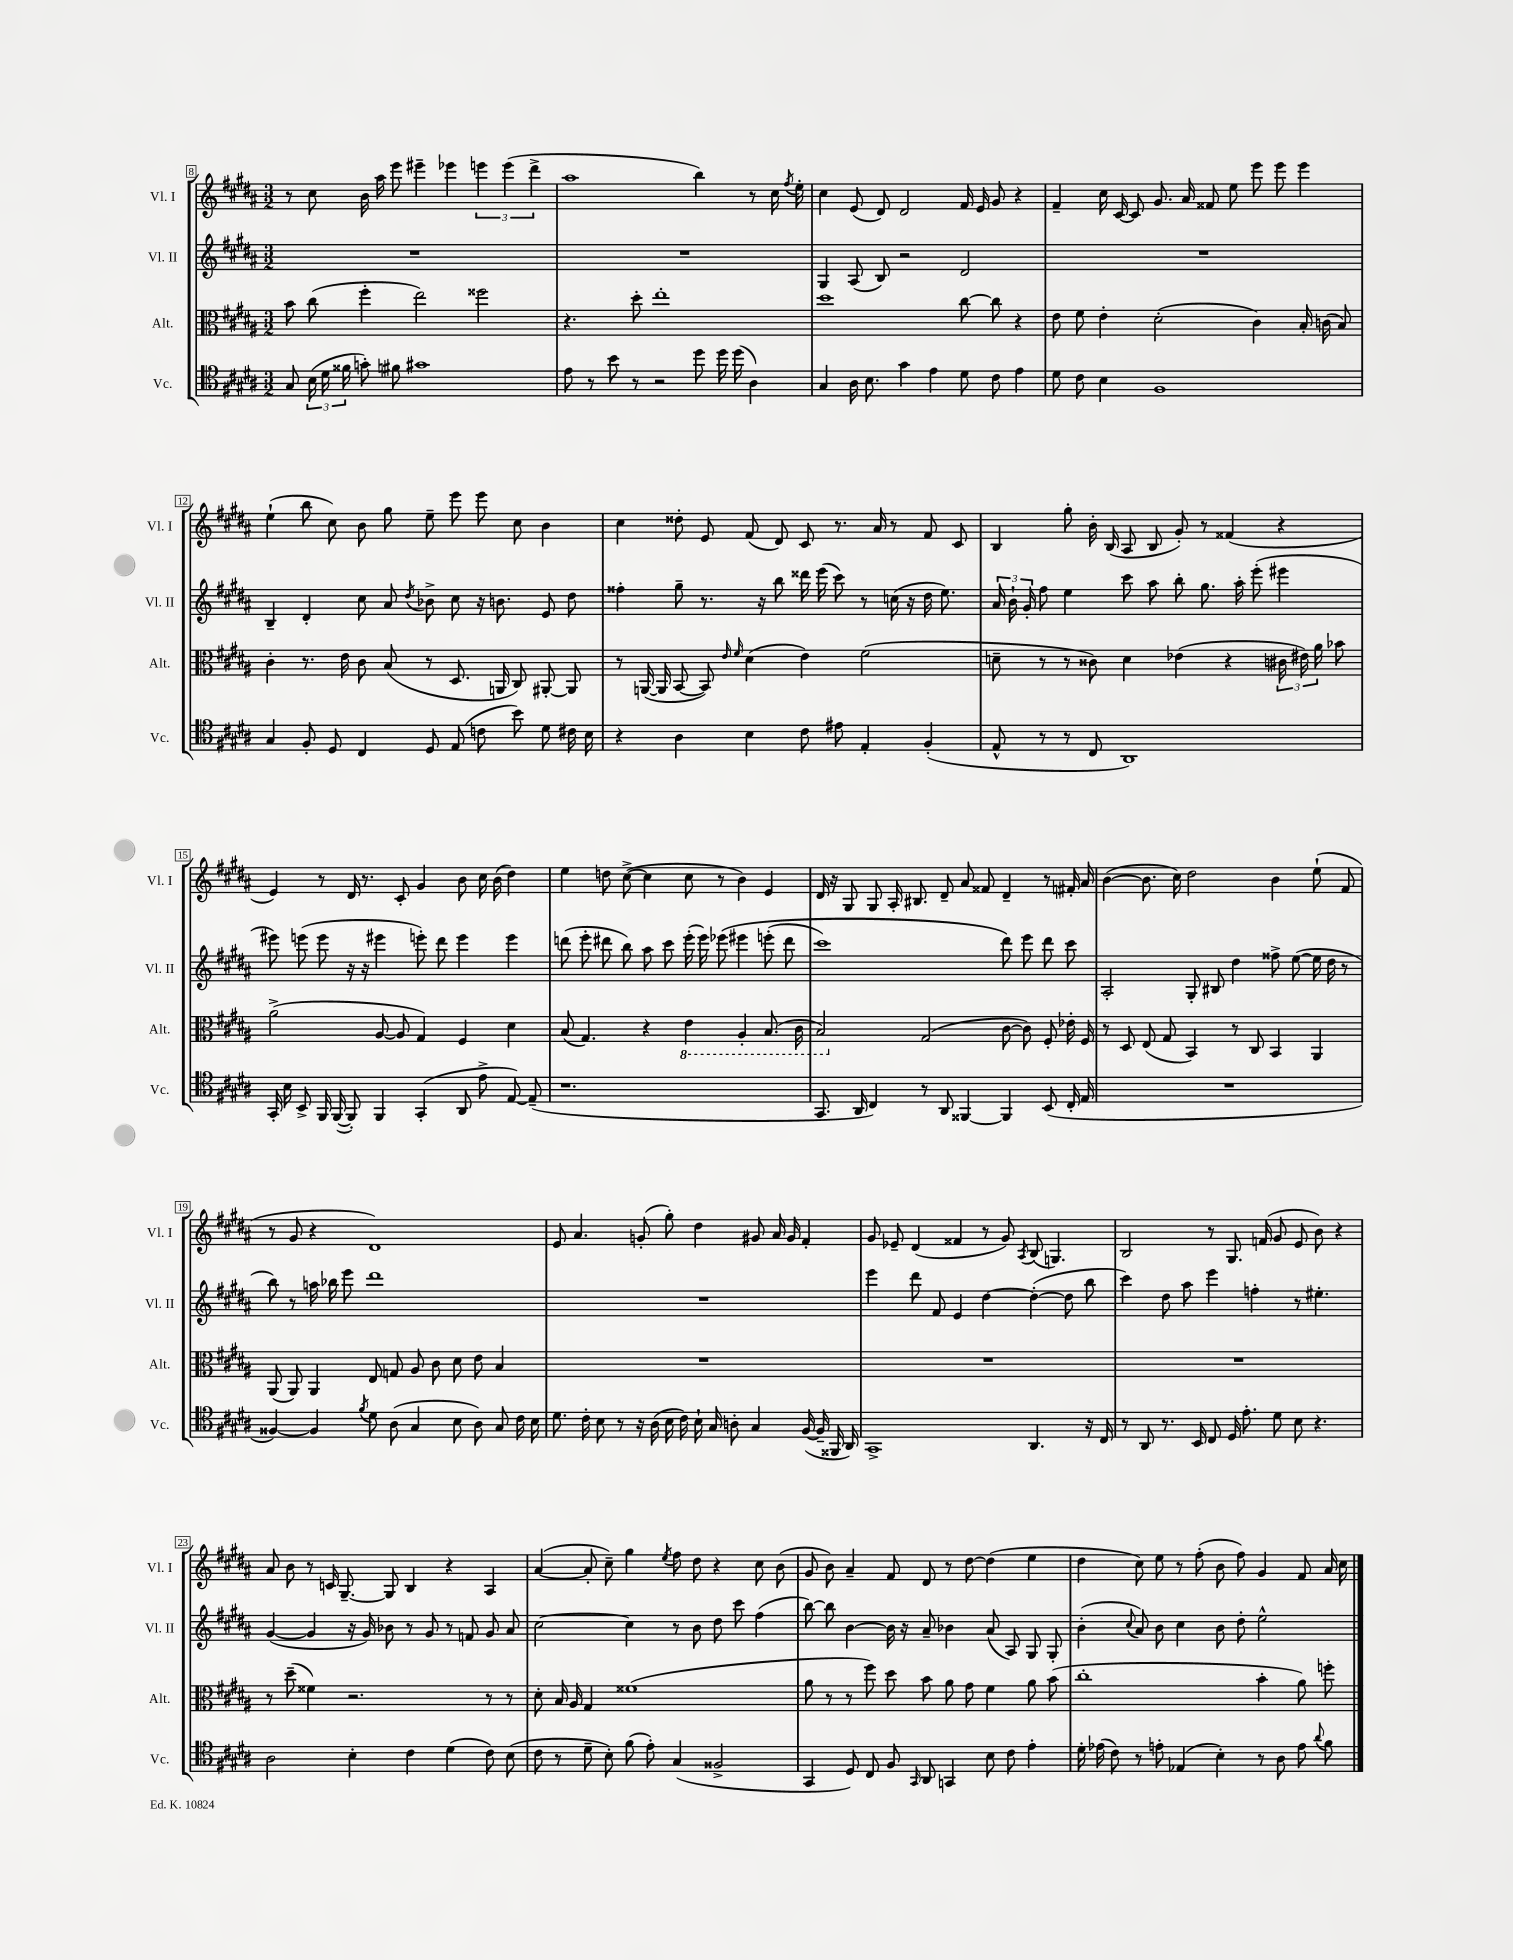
<<
\new StaffGroup <<
\new Staff = "s0" \with { instrumentName = "Vl. I" shortInstrumentName = "Vl. I" } {
    \clef treble \key b \major \numericTimeSignature \time 3/2
    \autoBeamOff r8 cis''8 b'16 ais''16 e'''8 eis'''4-- ees'''4 \tuplet 3/2 { e'''4 e'''4( dis'''4-> } |
    ais''1 b''4) r8 cis''16 \acciaccatura { fis''8 } e''16-. |
    cis''4 e'8( dis'8) dis'2 fis'16 e'16 gis'8 r4 |
    fis'4-- cis''16 cis'16~ cis'8 gis'8. ais'16 fisis'8 e''8 e'''8 e'''8 e'''4 |
    e''4-!( b''8 cis''8) b'8 gis''8 e''8-- e'''8 e'''8 cis''8 b'4 |
    cis''4 disis''8-. e'8 fis'8( dis'8) cis'8 r8. ais'16 r8 fis'8 cis'8 |
    b4 gis''8-. b'16-. b16( ais8 b8 gis'8-.) r8 fisis'4( r4 |
    e'4) r8 dis'16 r8. cis'8-. gis'4 b'8 cis''16 b'16( dis''4) |
    e''4 d''8 cis''8~->( cis''4 cis''8 r8 b'4) e'4 |
    dis'16 r16 gis8 gis8 ais16-. bis8. dis'8-- ais'8 fisis'8 dis'4-- r8 fis'16-. ais'16 |
    b'4~( b'8. cis''16) dis''2 b'4 e''8-!( fis'8 |
    r8 gis'8 r4 dis'1) |
    e'8 ais'4. g'8-.( gis''8-.) dis''4 gis'8 ais'16 gis'16 fis'4-. |
    gis'8 ees'8-- dis'4( fisis'4 r8 gis'8) \acciaccatura { ais8 } b8( g4.) |
    b2 r8 gis8. f'16( gis'8 e'8 b'8) r4 |
    ais'8 b'8 r8 c'16 gis8.~-- gis8 b4 r4 ais4 |
    ais'4~( ais'8-. cis''8--) gis''4 \acciaccatura { e''8 } fis''8 dis''8 r4 cis''8 b'8( |
    gis'8 b'8) ais'4-- fis'8 dis'8 r8 dis''8~ dis''4( e''4 |
    dis''4 cis''8) e''8 r8 fis''8-.( b'8 fis''8) gis'4 fis'8 ais'16 cis''16 \bar "|." |
}
\new Staff = "s1" \with { instrumentName = "Vl. II" shortInstrumentName = "Vl. II" } {
    \clef treble \key b \major \numericTimeSignature \time 3/2
    \autoBeamOff R1. |
    R1. |
    gis4 ais8( b8) r2 dis'2 |
    R1. |
    b4-- dis'4-. cis''8 ais'8 \acciaccatura { dis''8 } bes'8-> cis''8 r16 b'8. e'8 dis''8 |
    fisis''4-. gis''8-- r8. r16 b''8 disis'''16 e'''16( cis'''8) r8 c''16( r16 dis''16 e''8.) |
    \tuplet 3/2 { ais'16 b'16-! gis'16-. } fis''8 e''4 cis'''8 ais''8 b''8-. gis''8. ais''16-. e'''8-.( eis'''4 |
    eis'''8) e'''8( e'''8 r16 r16 eis'''4 e'''8-.) dis'''8 e'''4 e'''4 |
    d'''8( e'''8-. dis'''8 b''8) ais''8 cis'''8 e'''16-.( e'''16) ees'''8\( eis'''4 e'''8-.( dis'''8 |
    cis'''1) dis'''8\) e'''8 dis'''8 cis'''8 |
    ais2-. gis8-. bis8 dis''4 fisis''8-> e''8~( e''16 dis''16 r8 |
    b''8) r8 a''16 bes''16 e'''8 dis'''1 |
    R1. |
    e'''4 dis'''8 fis'8 e'4 dis''4~ dis''4~-.( dis''8 b''8 |
    cis'''4) dis''8 ais''8 e'''4 f''4-. r8 eis''4.-. |
    gis'4~( gis'4 r16 gis'16) bes'8 r8 gis'8 r8 f'8 gis'8 ais'8 |
    cis''2~ cis''4 r8 b'8 dis''8 cis'''8 fis''4( |
    b''8~) b''8 b'4~ b'16 r16 ais'8-- bes'4 ais'8( ais8) gis8 gis8-. |
    b'4-.( \appoggiatura { cis''8 } ais'8) b'8 cis''4 b'8 dis''8-. e''2-^ \bar "|." |
}
\new Staff = "s2" \with { instrumentName = "Alt." shortInstrumentName = "Alt." } {
    \clef alto \key b \major \numericTimeSignature \time 3/2
    \autoBeamOff b'8 cis''8( fis''4-. e''2) fisis''2 |
    r4. dis''8-. e''1-. |
    dis''1 cis''8~ cis''8 r4 |
    e'8 fis'8 e'4-. dis'2-.( cis'4) b16-. c'16( b8) |
    cis'4-. r8. e'16 cis'8 b8( r8 dis8. a,16 cis8) ais,8~-. ais,8 |
    r8 a,16~( a,16 b,8~ b,8) \grace { e'16 fis'16 } dis'4( e'4) fis'2( |
    d'8-- r8 r8 cisis'8) d'4 ees'4( r4 \tuplet 3/2 { cis'16 eis'16) ais'16 } bes'8 |
    ais'2->( ais8~ ais8 gis4) fis4 dis'4 |
    b8( gis4.) r4 \ottava #-1 e4 ais,4-. b,8.( cis16 |
    b,2) \ottava #0 gis2( cis'8~ cis'8) fis8-. ees'16-. fis16 |
    r8 dis8 e8( gis8 b,4) r8 cis8 b,4 ais,4 |
    ais,8( ais,8) ais,4 e8 g8 ais8 cis'8 dis'8 e'8 b4 |
    R1. |
    R1. |
    R1. |
    r8 dis''8--( fisis'4) r2. r8 r8 |
    dis'8-. b16 ais16 gis4 fisis'1( |
    ais'8 r8 r8 fis''8) dis''8 b'8 ais'8 gis'8 fis'4 ais'8 b'8( |
    cis''1-. b'4-. ais'8) f''8-. \bar "|." |
}
\new Staff = "s3" \with { instrumentName = "Vc." shortInstrumentName = "Vc." } {
    \clef tenor \key b \major \numericTimeSignature \time 3/2
    \autoBeamOff gis8 \tuplet 3/2 { b16( dis'16 fisis'16 } g'8-.) fis'8 gis'1 |
    e'8 r8 b'8 r8 r2 dis''8 dis''16 dis''16( ais4) |
    gis4 ais16 b8. gis'4 e'4 dis'8 cis'8 e'4 |
    dis'8 cis'8 b4 fis1 |
    gis4 fis8-. dis8 cis4 dis8 e8( c'8 b'8) dis'8 cis'16 b16 |
    r4 ais4 b4 cis'8 eis'8 e4-. fis4-.( |
    e8-^ r8 r8 cis8 ais,1) |
    gis,16-. b16 b,8-> fis,16 fis,16~( fis,8-.) fis,4 gis,4-.( ais,8 e'8-> e8~) e8--( |
    r1. |
    gis,8. ais,16 cis4) r8 ais,8 fisis,4~ fisis,4 b,8( cis16-. e16 |
    R1. |
    fisis4~) fisis4 \acciaccatura { fis'8 } dis'8 ais8( gis4 b8 ais8) gis8 cis'16 b16 |
    dis'8. cis'16-. b8 r8 r16 ais16( b16 cis'16) b16-! gis16 a8-. gis4 fis16~( fis16-- fisis,16 ais,16) |
    gis,1-> ais,4. r16 cis16 |
    r8 ais,8 r8. b,16 cis8 dis16 e'8.-. dis'8 b8 r4. |
    ais2 b4-. cis'4 dis'4( cis'8) b8( |
    cis'8 r8 dis'8-- b8-.) fis'8( e'8-.) gis4( fisis2-> |
    gis,4 dis8) cis8 fis8 \grace { gis,16 } ais,8 g,4 b8 cis'8 e'4-. |
    dis'16-. ees'16( cis'8) r8 e'8-. ees4( b4-.) r8 ais8 e'8 \appoggiatura { ais'8 } fis'8 \bar "|." |
}
>>
>>
\layout { \context { \Score currentBarNumber = #8 \override BarNumber.stencil = #(make-stencil-boxer 0.1 0.3 ly:text-interface::print) } }
